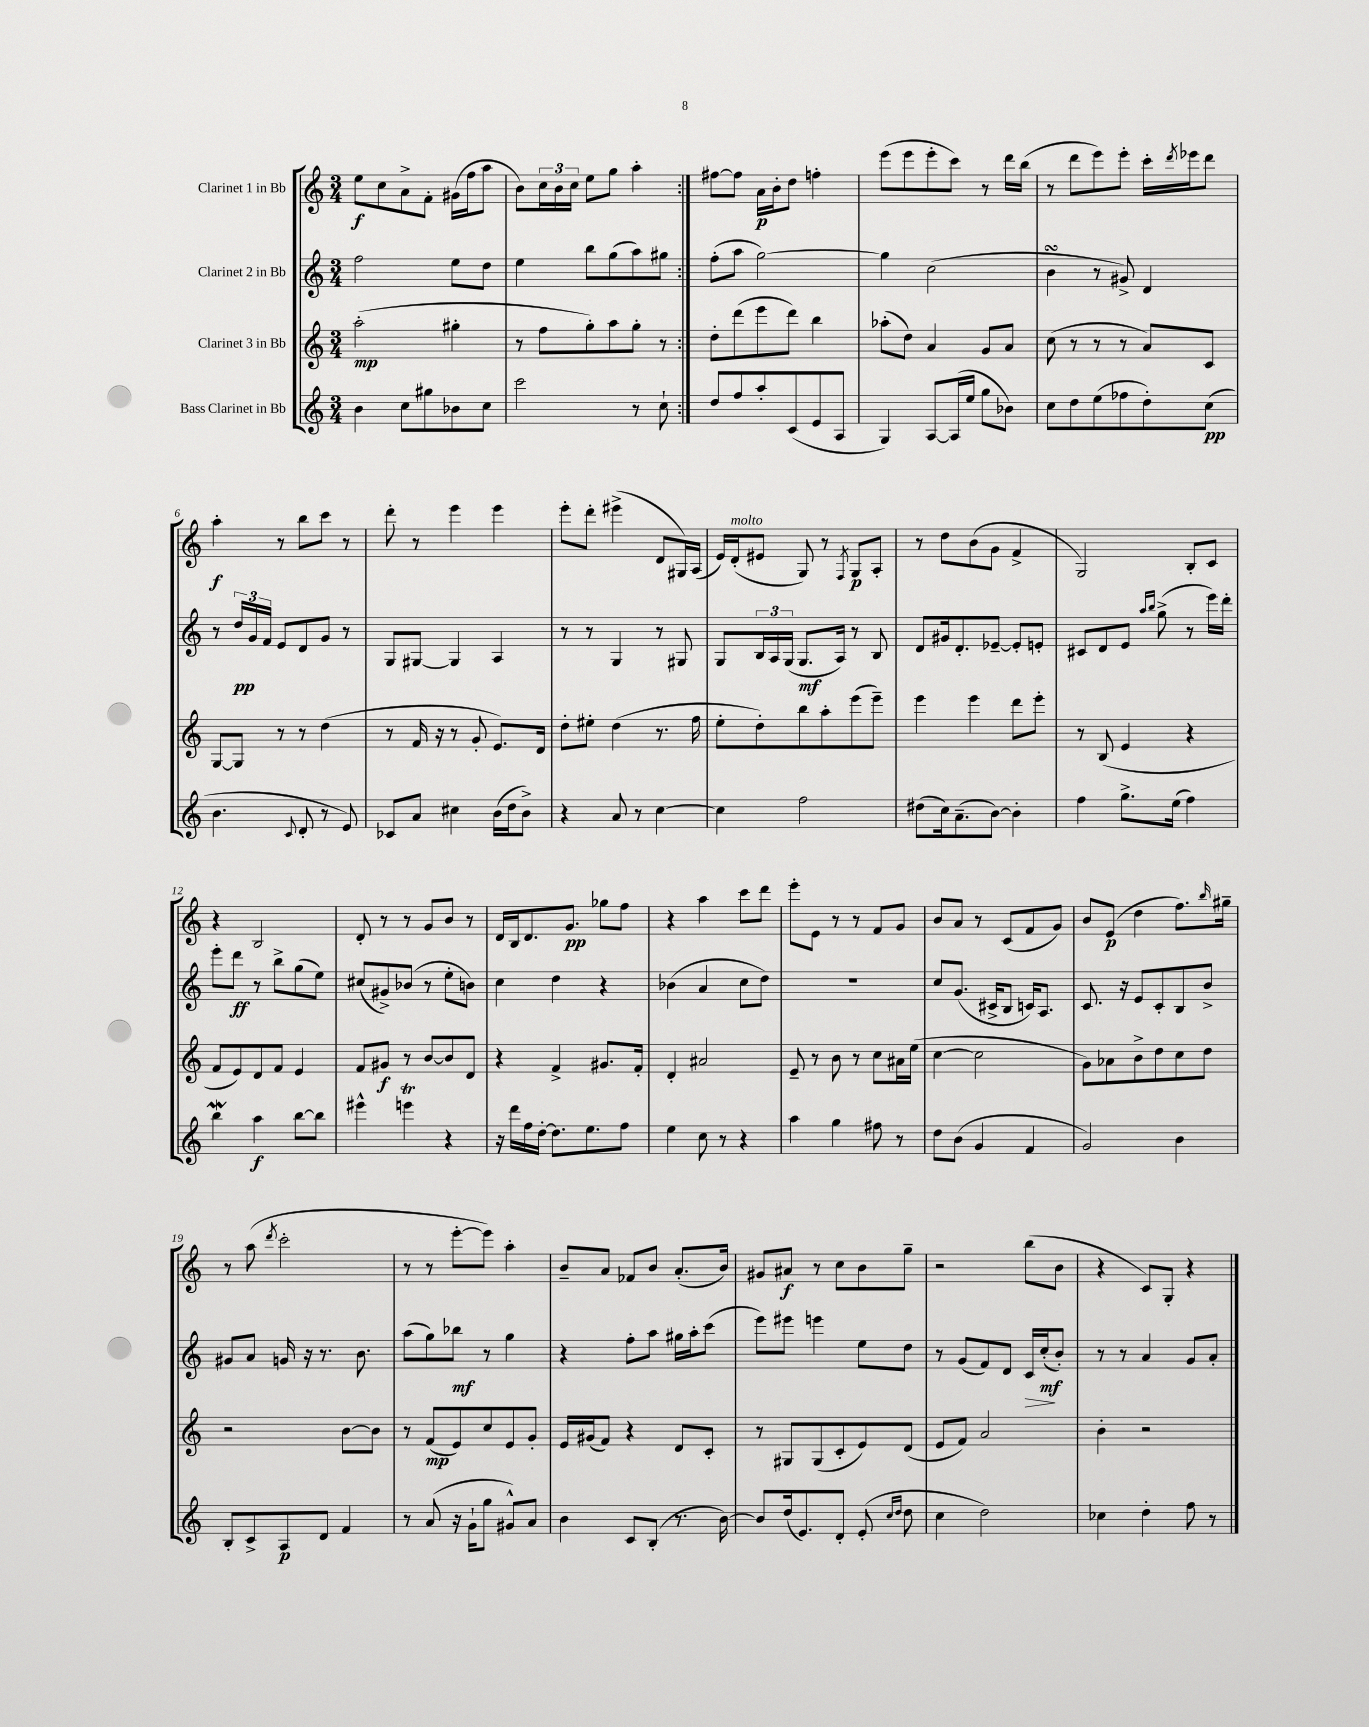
<<
\new StaffGroup <<
\new Staff = "s0" \with { instrumentName = "Clarinet 1 in Bb" } {
    \clef treble \key c \major \numericTimeSignature \time 3/4
    \repeat volta 2 { e''8\f c''8 a'8-> f'8-. gis'16( f''16 a''8 |
    b'8) \tuplet 3/2 { c''16 b'16 c''16 } e''8 g''8 a''4-. | }
    fis''8~ fis''8 a'16\p b'16-. d''8 f''4-. |
    e'''8( e'''8 e'''8-. c'''8) r8 d'''16 b''16( |
    r8 d'''8 e'''8) e'''8-. c'''16-. \acciaccatura { d'''8 } ees'''16 d'''8 |
    a''4-.\f r8 b''8 c'''8 r8 |
    d'''8-. r8 e'''4 e'''4 |
    e'''8-. d'''8-. eis'''4->( d'8 gis16) a16( |
    e'16) d'16-.^\markup { \italic "molto" }( eis'8 g8) r8 \acciaccatura { f8 } g8\p a8-. |
    r8 d''8 b'8( g'8 f'4-> |
    g2) b8-. c'8 |
    r4 b2 |
    d'8-. r8 r8 g'8 b'8 r8 |
    d'16 b16 d'8. g'8.\pp ges''8 f''8 |
    r4 a''4 c'''8 d'''8 |
    e'''8-. e'8 r8 r8 f'8 g'8 |
    b'8 a'8 r8 c'8( f'8 g'8) |
    b'8 e'8\p( d''4 f''8.) \grace { b''16 } gis''16-- |
    r8 a''8( \acciaccatura { d'''8 } c'''2-. |
    r8 r8 e'''8~-. e'''8) a''4-. |
    b'8-- a'8 fes'8 b'8 a'8.-.( b'16) |
    gis'8 ais'8\f r8 c''8 b'8 g''8-- |
    r2 b''8( b'8 |
    r4 c'8) g8-. r4 \bar "|." |
}
\new Staff = "s1" \with { instrumentName = "Clarinet 2 in Bb" } {
    \clef treble \key c \major \numericTimeSignature \time 3/4
    \repeat volta 2 { f''2 e''8 d''8 |
    e''4 b''8 g''8( a''8) gis''8 | }
    f''8-.( a''8 g''2~) |
    g''4 c''2( |
    b'4\turn r8 gis'8->) d'4 |
    r8 \tuplet 3/2 { d''16\pp g'16 f'16 } e'8 d'8 g'8 r8 |
    g8 gis8~ gis4 a4 |
    r8 r8 g4 r8 gis8 |
    g8 \tuplet 3/2 { b16 a16 g16( } g8.\mf a16) r8 b8 |
    d'8 gis'16 d'8.-. ees'8~-- ees'8-. e'8-. |
    cis'8 d'8 e'8 \grace { a''16 b''16 } g''8->( r8 e'''16) d'''16-. |
    e'''8-. d'''8\ff r8 b''8-> g''8( e''8) |
    cis''8( gis'8->) bes'8( r8 e''8-. b'8) |
    c''4 d''4 r4 |
    bes'4( a'4 c''8 d''8) |
    R2. |
    c''8 g'8.( cis'16-> b8 c'16) a8. |
    c'8. r16 e'8 c'8-. b8 b'8-> |
    gis'8 a'8 g'16 r16 r8. b'8. |
    a''8( g''8) bes''8\mf r8 g''4 |
    r4 f''8-. a''8 gis''16 a''16-. c'''8( |
    e'''8) eis'''8 e'''4 e''8 d''8 |
    r8 g'8( f'8) d'8 c'16\> c''16-.\mf\!( b'8-.) |
    r8 r8 a'4 g'8 a'8-. \bar "|." |
}
\new Staff = "s2" \with { instrumentName = "Clarinet 3 in Bb" } {
    \clef treble \key c \major \numericTimeSignature \time 3/4
    \repeat volta 2 { a''2-.\mp( gis''4-. |
    r8 f''8 g''8-.) a''8 g''8-. r8 | }
    d''8-. d'''8( e'''8 d'''8) b''4 |
    aes''8-.( d''8) a'4 g'8 a'8 |
    c''8( r8 r8 r8 a'8) c'8 |
    g8~ g8 r8 r8 d''4( |
    r8 f'16 r16 r8 g'8-. e'8.) d'16 |
    d''8-. eis''8-. d''4( r8. f''16 |
    e''8-. d''8-.) b''8 a''8-. e'''8( e'''8--) |
    e'''4 e'''4 d'''8 e'''8-. |
    r8 b8( e'4 r4 |
    f'8 e'8) d'8 f'8 e'4 |
    f'8 gis'8\f r8 b'8~ b'8 d'8 |
    r4 f'4-> gis'8. f'16-. |
    d'4-. ais'2 |
    e'8-- r8 b'8 r8 c''8 ais'16 e''16( |
    c''4~ c''2 |
    g'8) aes'8 b'8-> d''8 c''8 d''8 |
    r2 b'8~ b'8 |
    r8 f'8\mp( e'8) c''8 e'8 g'8-. |
    e'16 gis'16( f'8) r4 d'8 c'8-. |
    r8 gis8 gis8( c'8-. e'8) d'8( |
    e'8 f'8) a'2 |
    b'4-. r2 \bar "|." |
}
\new Staff = "s3" \with { instrumentName = "Bass Clarinet in Bb" } {
    \clef treble \key c \major \numericTimeSignature \time 3/4
    \repeat volta 2 { b'4 c''8 gis''8 bes'8 c''8 |
    c'''2 r8 c''8-! | }
    d''8 f''8 a''8-. c'8( e'8 a8 |
    g4) a8~ a16( e''16 g''8 bes'8) |
    c''8 d''8 e''8( fes''8 d''8-.) c''8\pp( |
    b'4. \appoggiatura { c'8 } d'8-. r8 e'8) |
    ces'8 a'8 cis''4 b'16( d''16 b'8->) |
    r4 a'8 r8 c''4~ |
    c''4 f''2 |
    dis''8( c''16) a'8.--( b'8~) b'4-. |
    f''4 g''8.-> e''16( f''4) |
    b''4\mordent a''4\f b''8~ b''8 |
    eis'''4-^ e'''4\trill r4 |
    r16 d'''16 f''16 d''16~-. d''8. e''8. f''8 |
    e''4 c''8 r8 r4 |
    a''4 g''4 fis''8 r8 |
    d''8 b'8( g'4 f'4 |
    g'2) b'4 |
    b8-. c'8-> a8\p d'8 f'4 |
    r8 a'8( r16 g'16-! g''8 gis'8-^) a'8 |
    b'4 c'8 b8-.( r8. b'16~) |
    b'8 d''16( e'8.) d'8-. e'8-.( \grace { c''16 d''16 } d''8 |
    c''4 d''2) |
    ces''4 d''4-. f''8 r8 \bar "|." |
}
>>
>>
